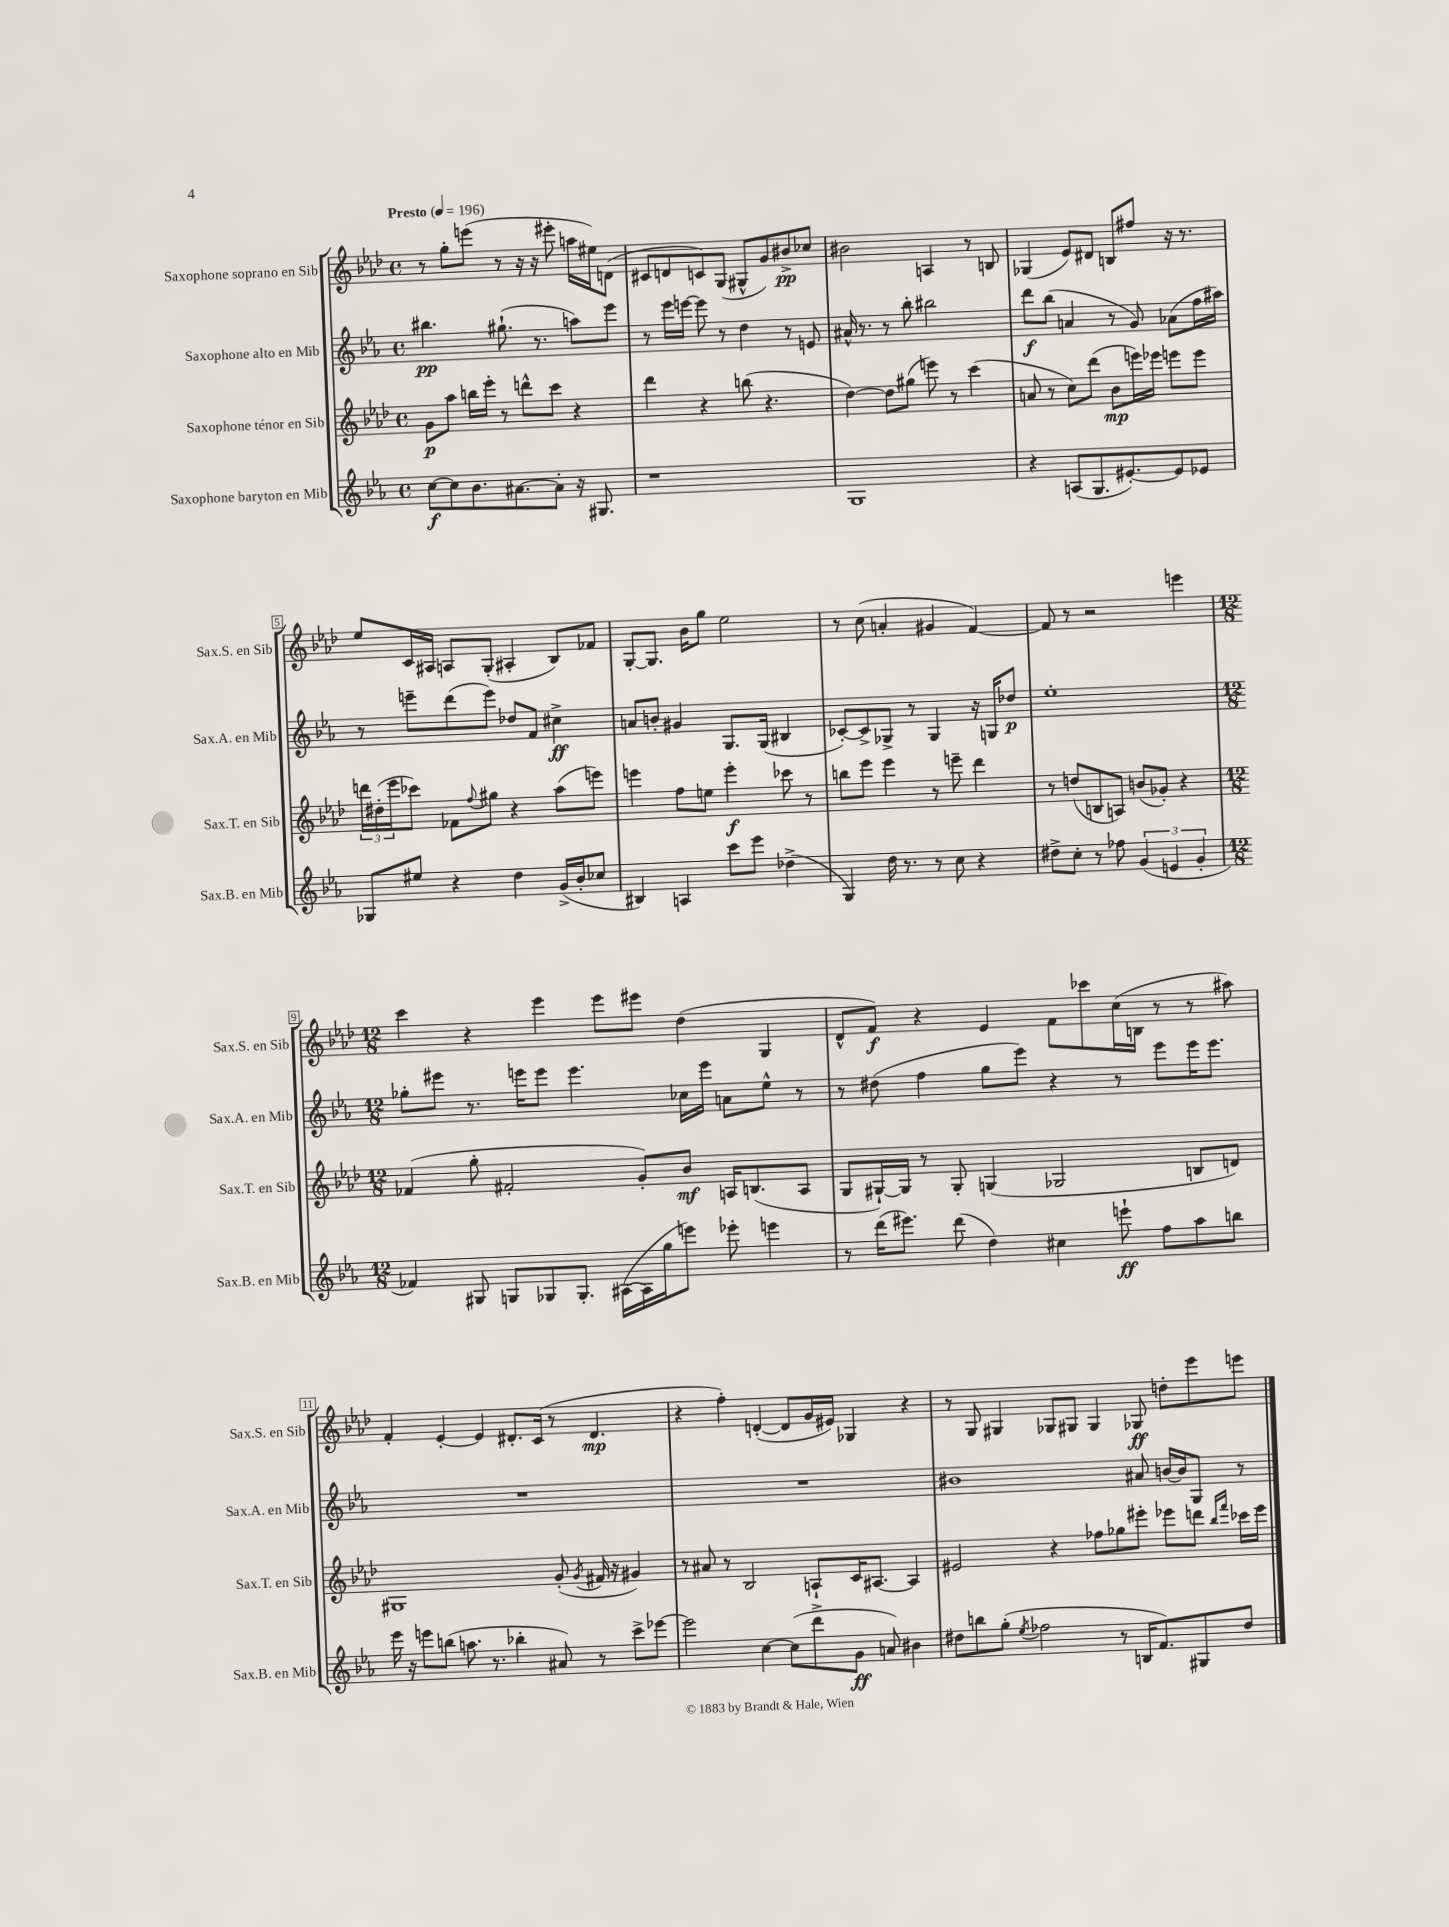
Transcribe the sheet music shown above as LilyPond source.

<<
\new StaffGroup <<
\new Staff = "s0" \with { instrumentName = "Saxophone soprano en Sib" shortInstrumentName = "Sax.S. en Sib" } {
    \clef treble \key aes \major \defaultTimeSignature \time 4/4 \tempo "Presto" 4 = 196
    r8 g''8-. e'''8( r8 r16 r16 eis'''8-. a''16 eis''16) d'8( |
    cis'8 d'8 c'8) g8( gis8-^ g'8) bis'8->\pp ces''8 |
    bis'2 a4 r8 b8 |
    ges4( ees'8) dis'8 b8 fis''8 r16 r8. |
    ees''8 c'16 ais16 a8 g8-.( ais4-. bes8) fes'8 |
    g8~-. g8. bes'16 g''8 ees''2 |
    r8 c''8( a'4-. gis'4 f'4~) |
    f'8 r8 r2 e'''4 |
    \numericTimeSignature \time 12/8 c'''4 r4 ees'''4 ees'''8 eis'''8 des''4( g4 |
    des'8-^ f'8\f) r4 ees'4 f'8 ces'''8 c''16( b16 r8 r8 ais''8) |
    f'4-. ees'4~-. ees'4 dis'8.-. c'16( r8 dis'4.\mp |
    r4 f''4-.) d'4~-.( d'8 g'16 eis'16) ges4 r4 |
    r8 g8 gis4 ges8 gis8 gis4 ges8\ff d''8-. ees'''8 e'''8 \bar "|." |
}
\new Staff = "s1" \with { instrumentName = "Saxophone alto en Mib" shortInstrumentName = "Sax.A. en Mib" } {
    \clef treble \key ees \major \defaultTimeSignature \time 4/4
    bis''4.\pp gis''8.-!( r8. a''8) ees'''8 |
    r8 ees'''16 e'''16~ e'''8 r8 d''4 r8 e'8 |
    ais'16-^ r8. r8 bes''8-. bis''2 |
    d'''8\f bes''8( a'4 r8 g'8) aes'8( f''16 ais''16) |
    r8 e'''8-- d'''8( e'''8) des''8 f'8 cis''4->\ff |
    a'8 b'8-. gis'4 g8. g16( bis4 |
    ces'8~-.) ces'8-> ges8-> r8 ges4 r16 g16 des''8\p |
    ees''1-. |
    \numericTimeSignature \time 12/8 ges''8-. eis'''8 r8. e'''16 e'''8 e'''4. ces''16 e'''16 a'8 ees''8-^ r8 |
    r8 dis''8( f''4 g''8 ees'''8) r4 r8 ees'''8 ees'''16 ees'''8. |
    R1. |
    R1. |
    bis'1 ais'8 b'16~ b'16 g8 r8 \bar "|." |
}
\new Staff = "s2" \with { instrumentName = "Saxophone ténor en Sib" shortInstrumentName = "Sax.T. en Sib" } {
    \clef treble \key aes \major \defaultTimeSignature \time 4/4
    g'8\p aes''8 b''16 ees'''16-. r8 d'''8-^ c'''8 r4 |
    des'''4 r4 b''8( r4. |
    des''4~) des''8 gis''8( e'''8) r8 c'''4( |
    a'8 r8 c''8) des'''8( bes'8\mp e'''16) ees'''16 e'''8 e'''8 |
    \tuplet 3/2 { d'''16 dis''16-.( ees'''16 } ces'''8) fes'8 \appoggiatura { f''8 } gis''8 r4 aes''8( e'''8) |
    e'''4 f''8 e''8 e'''4-.\f ces'''8 r8 |
    b''8 ees'''8 ees'''4 r8 e'''8-- des'''4 |
    r8 d''8( b8 a8) b'8( ges'8-.) r4 |
    \numericTimeSignature \time 12/8 fes'4( g''8-. fis'2-. g'8-.) bes'8\mf a16 b8.( a8 |
    g8 gis16~-!) gis16 r8 gis8-. g4( ges2 b8 d'8) |
    gis1 g'8-.( \acciaccatura { g'8 } fis'16 r16 gis'4) |
    r8 ais'8 r8 bes2 a8-! c'16 ais8.~ ais4 |
    eis'2 r4 fes''8 ges''8 eis'''8-. ees'''8 d'''8 \grace { bes''16 f'''16 } ces'''16 ees'''16 \bar "|." |
}
\new Staff = "s3" \with { instrumentName = "Saxophone baryton en Mib" shortInstrumentName = "Sax.B. en Mib" } {
    \clef treble \key ees \major \defaultTimeSignature \time 4/4
    c''8~\f c''8 bes'8. ais'8.~ ais'8-. r16 gis8. |
    r1 |
    g1 |
    r4 a8( g8. eis'8.~-.) eis'8 ees'8 |
    ges8 eis''8 r4 d''4 g'16->( bes'16-. ces''8 |
    bis4) a4 c'''8 ees'''8 des''4->( |
    g4) d''16 r8. r8 c''8 r4 |
    dis''8-> c''8-. r8 fes''8 \tuplet 3/2 { g'4( e'4 g'4-. } |
    \numericTimeSignature \time 12/8 fes'4) gis8 g8 ges8 ges8.-. ais16~( ais16 g''16 e'''8) ees'''8-. e'''4 |
    r8 d'''16( eis'''8.) d'''8( d''4) cis''4 e'''8-!\ff f''8 aes''8 b''8 |
    ees'''16 r16 e'''8 b''8( a''8. r8. bes''4-. ais'8) r8 c'''8-> ees'''8~ |
    ees'''2 c''4~ c''8( d'''8-> g'8\ff a'8) bis'4 |
    dis''8 b''8 g''8-.( \acciaccatura { ees''8 } fes''2 r8 b16 f'8.) gis8 dis''8 \bar "|." |
}
>>
>>
\layout { \context { \Score \override BarNumber.stencil = #(make-stencil-boxer 0.1 0.3 ly:text-interface::print) } }
